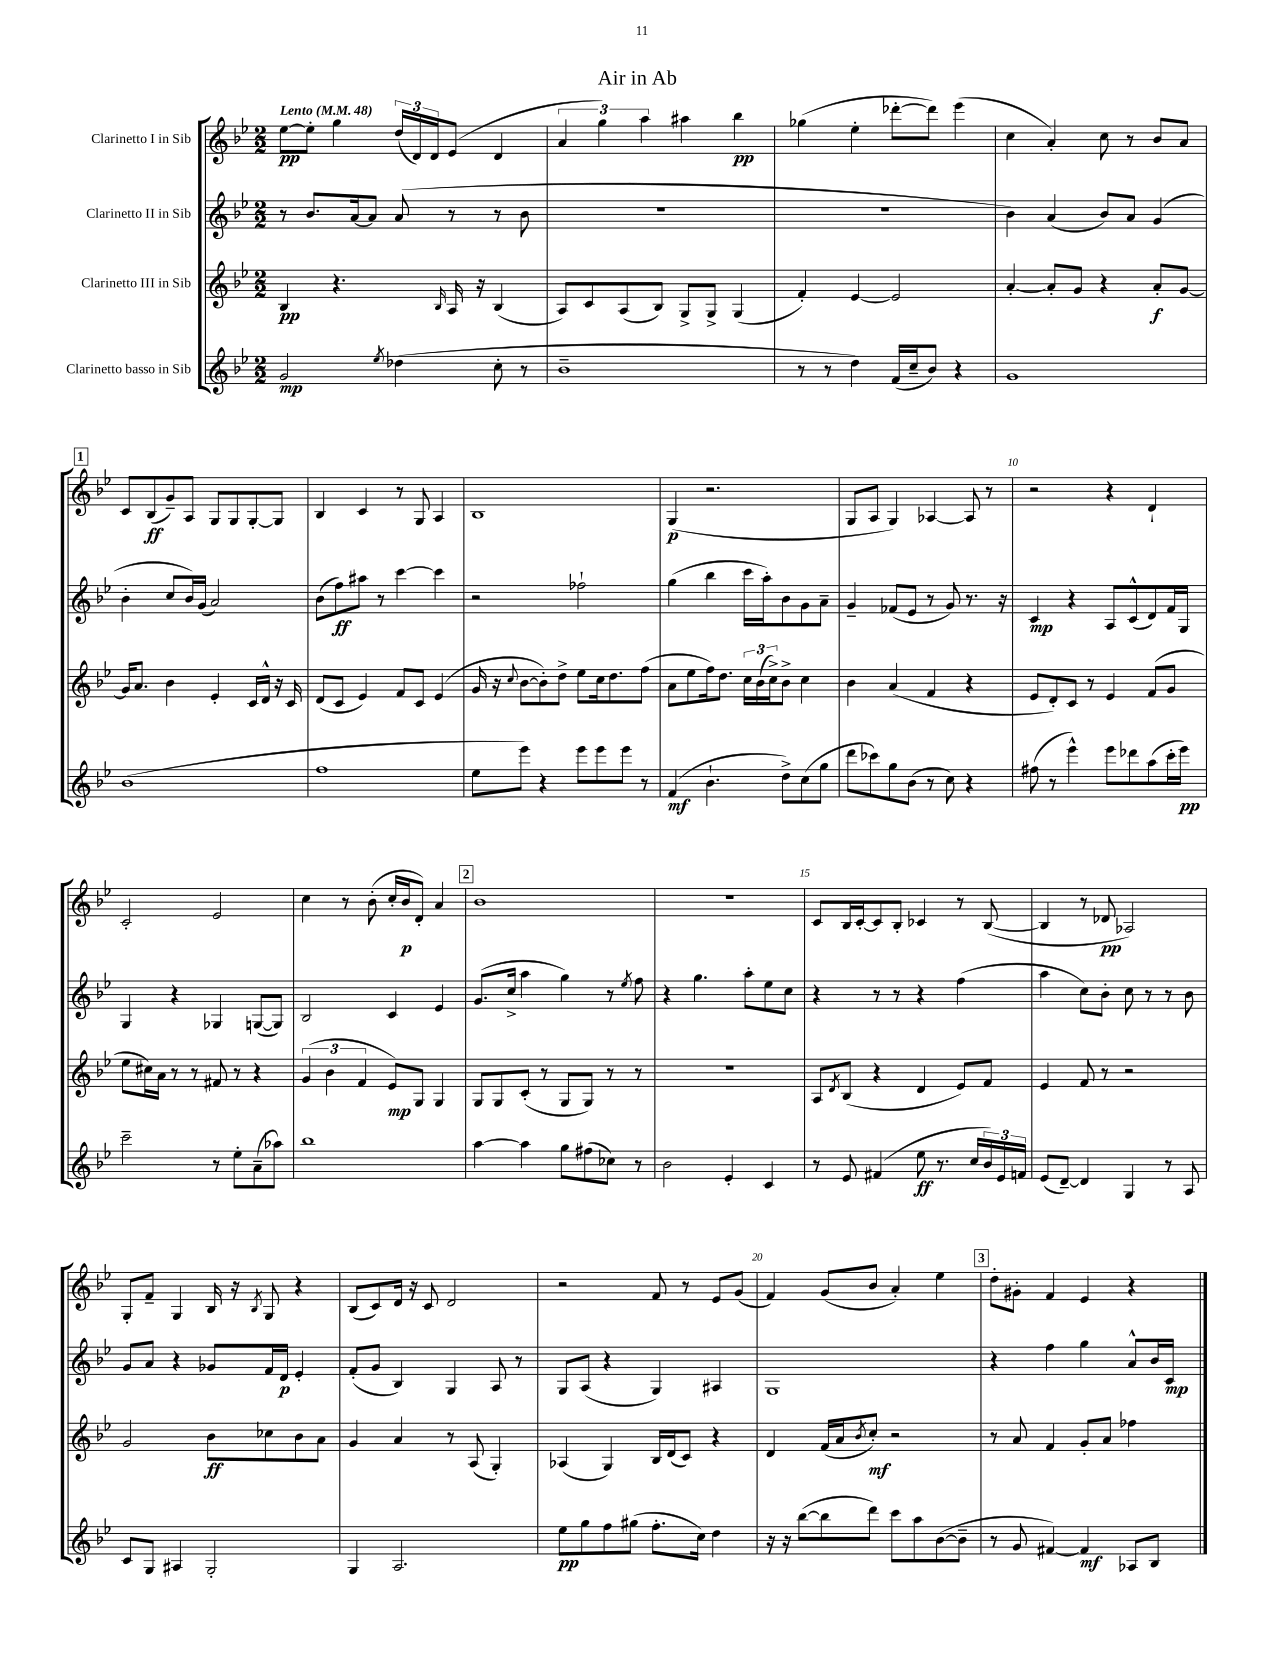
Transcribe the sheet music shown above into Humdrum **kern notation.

**kern	**kern	**kern	**kern
*staff4	*staff3	*staff2	*staff1
*clefG2	*clefG2	*clefG2	*clefG2
*k[b-e-]	*k[b-e-]	*k[b-e-]	*k[b-e-]
*M2/2	*M2/2	*M2/2	*M2/2
*MM48	*MM48	*MM48	*MM48
2g	4B-	8r	[8ee-
.	.	8.b-	8ee-']
.	4.r	.	4gg
.	.	[16a	.
.	.	8a]	.
8qee-	.	.	.
(4dd-	.	(8a	(24dd
.	.	.	24d)
.	.	.	24d
.	16qqB-	.	.
.	16A	8r	(8e-
.	16r	.	.
8cc'	(4B-	8r	4d
8r	.	8b-	.
=	=	=	=
1b-~	8A)	1r	6a
.	8c	.	.
.	.	.	6gg)
.	(8A	.	.
.	.	.	6aa
.	8B-)	.	.
.	8G^	.	4aa#
.	8G^	.	.
.	(4G	.	4bb-
=	=	=	=
8r	4f')	1r	(4gg-
8r	.	.	.
4dd)	[4e-	.	4ee-'
(16f	2e-]	.	[8ddd-'
16cc~	.	.	.
8b-)	.	.	8ddd-])
4r	.	.	(4eee-
=	=	=	=
1g	[4a'	4b-)	4cc
.	8a']	(4a	4a')
.	8g	.	.
.	4r	8b-)	8cc
.	.	8a	8r
.	8a'	(4g	8b-
.	[8g	.	8a
=	=	=	=
(1b-	16g]	4b-'	8c
.	8.a	.	.
.	.	.	(8B-
.	4b-	8cc	8g~)
.	.	16b-)	8A
.	.	(16g	.
.	4e-'	2a)	8G
.	.	.	8G
.	16c	.	[8G'
.	16d^^	.	.
.	16r	.	8G]
.	16c	.	.
=	=	=	=
1ff	(8d	(8b-	4B-
.	8c	8ff)	.
.	4e-)	8aa#	4c
.	.	8r	.
.	8f	[4ccc	8r
.	8c	.	8G
.	(4e-	4ccc]	4A
=	=	=	=
8ee-	16g	2r	1B-
.	16r	.	.
.	8qqcc	.	.
8eee-)	[8b-	.	.
4r	8b-'])	.	.
.	8dd^	.	.
8eee-	8ee-	2ff-`	.
8eee-	16cc	.	.
.	8.dd	.	.
8eee-	.	.	.
8r	(8ff	.	.
=	=	=	=
(4f	8a	(4gg	(4G
.	8ee-	.	.
4.b-`	16ff)	4bb-	2.r
.	8.dd	.	.
.	24cc	16ccc	.
.	(24b-	.	.
.	.	16aa')	.
.	24cc^)	.	.
8dd^)	8b-^	8b-	.
(8cc	4cc	8g	.
8gg	.	8a~	.
=	=	=	=
8ddd	4b-	4g~	8G
8ccc-)	.	.	8A
8gg	(4a	(8f-	4G)
(8b-	.	8e-	.
8r	4f	8r	[4A-
8cc)	.	8g)	.
4r	4r	8.r	8A-]
.	.	.	8r
.	.	16r	.
=	=	=	=
(8ff#	8e-	4c	2r
8r	8d')	.	.
4eee-^^)	8c	4r	.
.	8r	.	.
8eee-	4e-	8A	4r
8ddd-	.	(8c^^	.
(8aa	(8f	8d)	4d`
16ccc'	8g	16f	.
16eee-)	.	16G	.
=	=	=	=
2ccc~	8ee-	4G	2c'
.	16cc#)	.	.
.	16a	.	.
.	8r	4r	.
.	8r	.	.
8r	8f#	4G-	2e-
8ee-'	8r	.	.
(8a~	4r	([8G	.
8aa-)	.	8G])	.
=	=	=	=
1bb-	(6g	2B-	4cc
.	6b-	.	.
.	.	.	8r
.	6f	.	.
.	.	.	(8b-'
.	8e-)	4c	16cc'
.	.	.	16b-
.	8G	.	8d')
.	4G	4e-	4a
=	=	=	=
[4aa	8G	(8.g	1b-
.	8G	.	.
.	.	16cc^	.
4aa]	(8c'	4aa	.
.	8r	.	.
8gg	8G	4gg)	.
(8ff#	8G)	.	.
8cc-)	8r	8r	.
.	.	8qee-	.
8r	8r	8ff	.
=	=	=	=
2b-	1r	4r	1r
.	.	4.gg	.
4e-'	.	.	.
.	.	8aa'	.
4c	.	8ee-	.
.	.	8cc	.
=	=	=	=
8r	8A	4r	8c
.	8qd	.	.
8e-	(8B-	.	16B-
.	.	.	[16c'
(4f#	4r	8r	8c]
.	.	8r	8B-'
8ee-	4d	4r	4c-
8.r	.	.	.
.	8e-)	(4ff	8r
16cc	.	.	.
24b-)	8f	.	([8B-
24e-	.	.	.
24f	.	.	.
=	=	=	=
(8e-	4e-	4aa	4B-]
[8d~)	.	.	.
4d]	8f	8cc)	8r
.	8r	8b-'	8d-
4G	2r	8cc	2A-)
.	.	8r	.
8r	.	8r	.
8A	.	8b-	.
=	=	=	=
8c	2g	8g	8G'
8G	.	8a	8f~
4A#	.	4r	4G
2G'	8b-	8g-	16B-
.	.	.	16r
.	.	.	8qB-
.	8cc-	16f	8G
.	.	16d	.
.	8b-	4e-'	4r
.	8a	.	.
=	=	=	=
4G	4g	(8f'	(8B-
.	.	8g	8c)
2.A	4a	4B-)	16d
.	.	.	16r
.	.	.	8c
.	8r	4G	2d
.	(8A	.	.
.	4G')	8A	.
.	.	8r	.
=	=	=	=
8ee-	(4A-	8G	2r
8gg	.	(8A	.
8ff	4G)	4r	.
(8gg#	.	.	.
8.ff'	16B-	4G)	8f
.	(16d	.	.
.	8c)	.	8r
16cc)	.	.	.
4dd	4r	4A#	8e-
.	.	.	(8g
=	=	=	=
16r	4d	1G	4f)
16r	.	.	.
([8bb-	.	.	.
8bb-]	(16f	.	(8g
.	16a	.	.
.	8qb-	.	.
8ddd)	8cc')	.	8b-
8ccc	2r	.	4a')
8aa	.	.	.
([8b-	.	.	4ee-
8b-~]	.	.	.
=	=	=	=
8r	8r	4r	8dd'
8g	8a	.	8g#'
[4f#)	4f	4ff	4f
4f#]	8g'	4gg	4e-
.	8a	.	.
8A-	4ff-	8a^^	4r
8B-	.	16b-	.
.	.	16c	.
==	==	==	==
*-	*-	*-	*-
